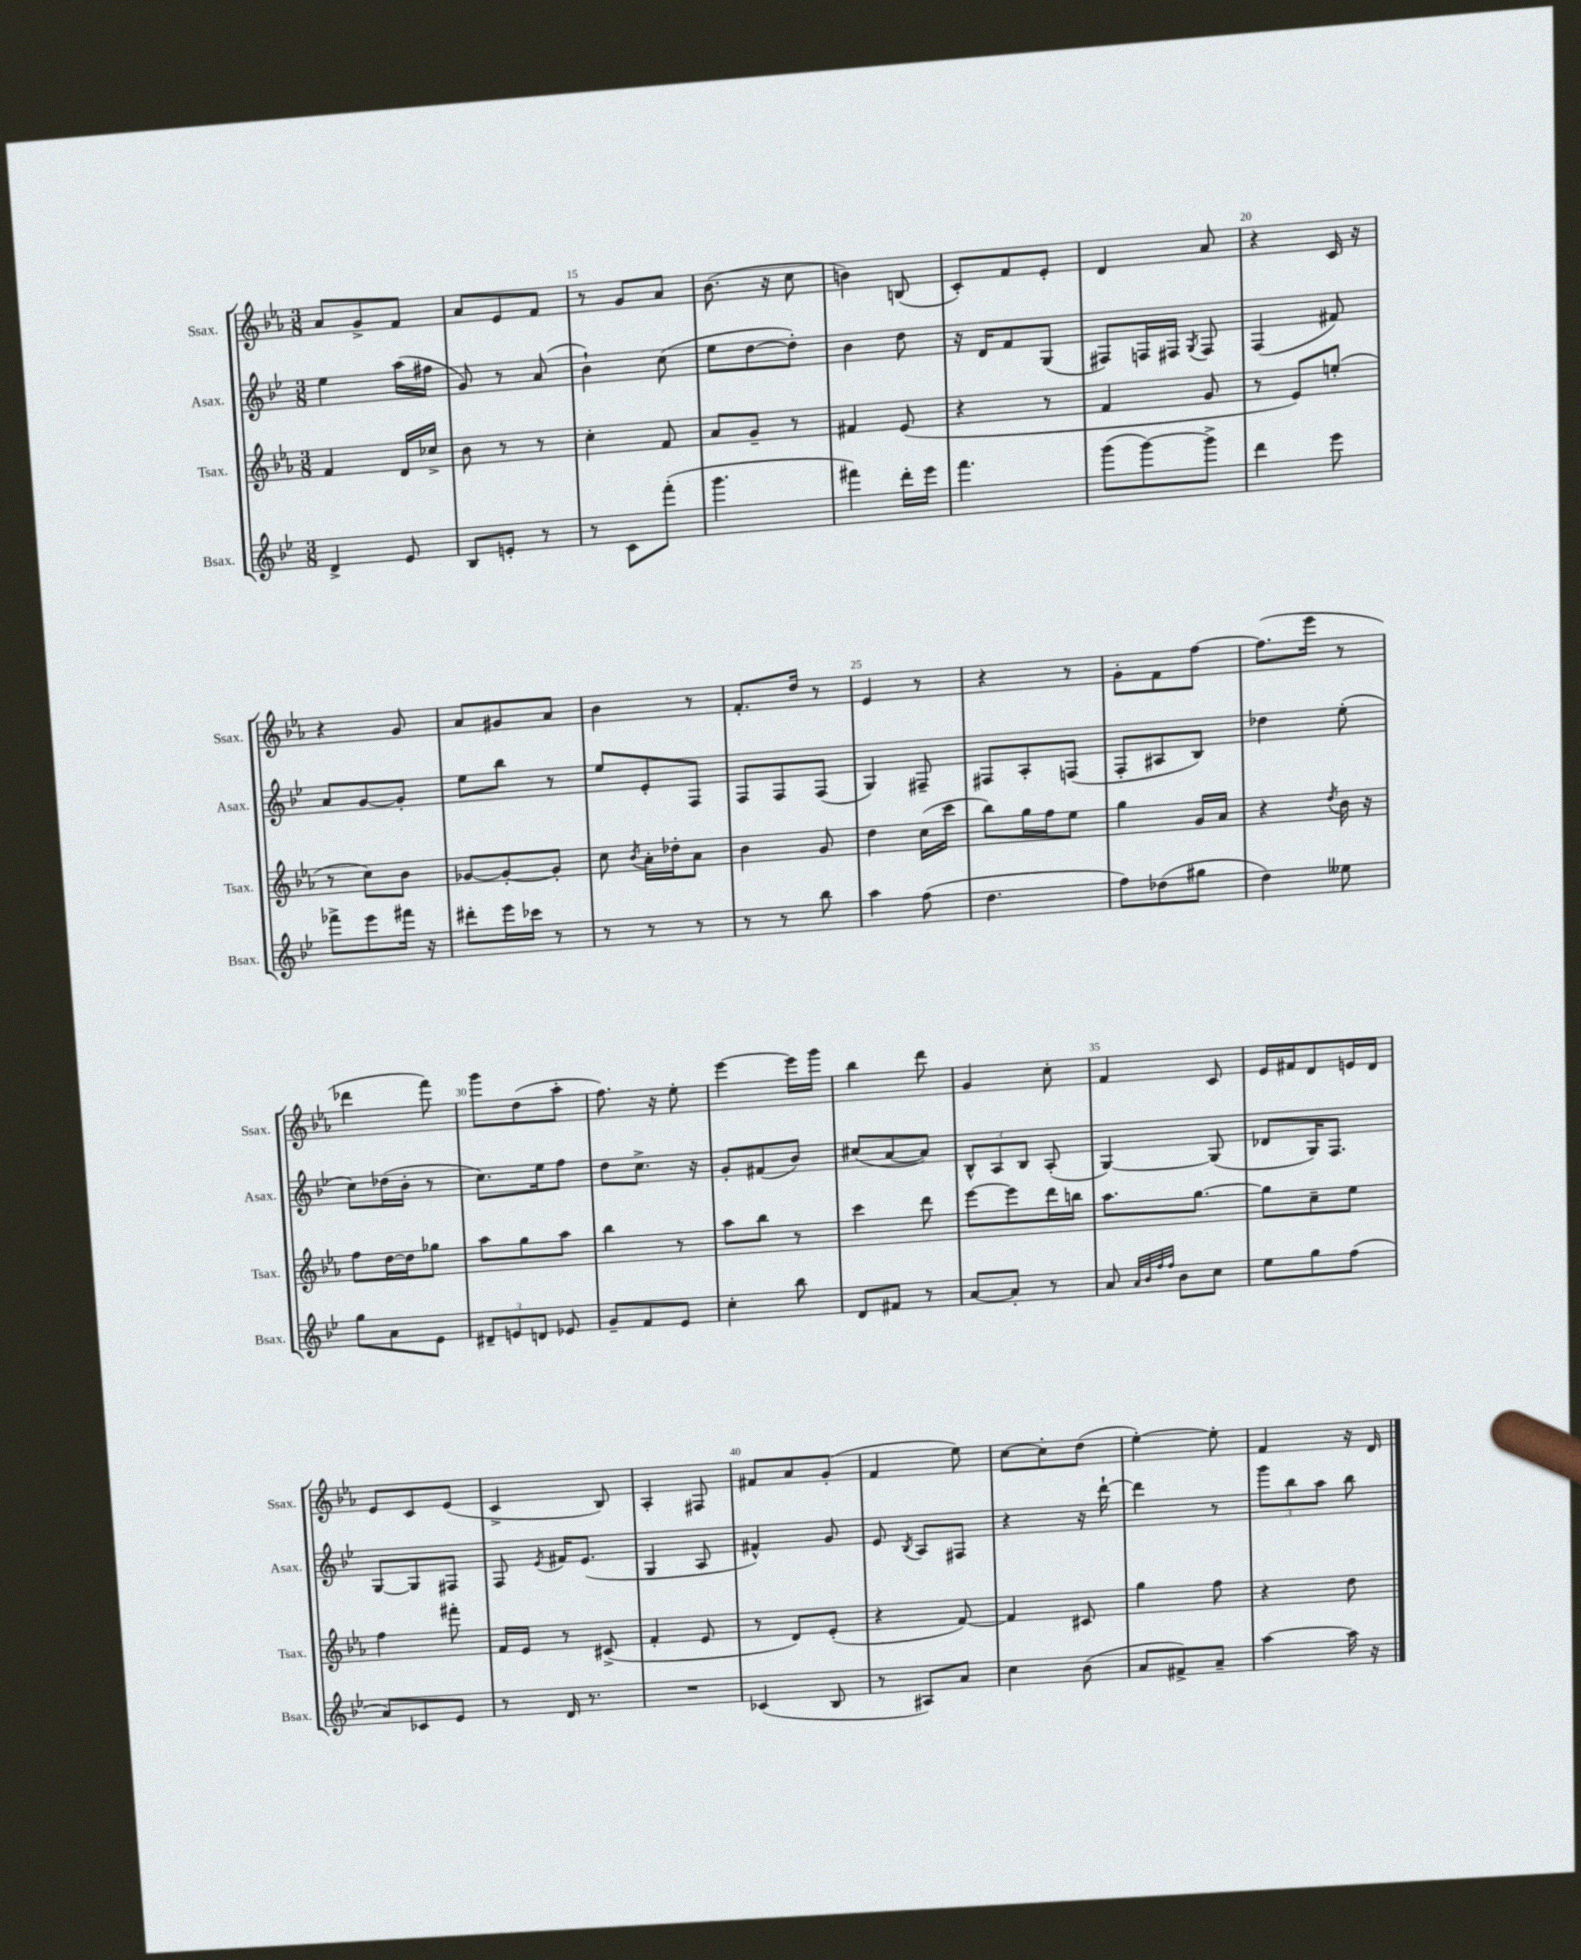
<<
\new StaffGroup <<
\new Staff = "s0" \with { instrumentName = "Ssax." shortInstrumentName = "Ssax." } {
    \clef treble \key ees \major \numericTimeSignature \time 3/8
    \autoBeamOff aes'8[ g'8-> f'8] |
    aes'8[ ees'8 f'8] |
    r8 g'8[ aes'8] |
    bes'8.( r16 c''8 |
    b'4) b8( |
    c'8[-.) f'8 ees'8]-. |
    d'4 aes'8 |
    r4 c'16 r16 |
    r4 g'8 |
    aes'8[ gis'8 aes'8] |
    bes'4 r8 |
    f'8.[-. d''16] r8 |
    ees'4 r8 |
    r4 r8 |
    g'8[-. f'8 f''8]~ |
    f''8.[( ees'''16] r8 |
    des'''4 f'''8) |
    g'''8[ d''8( aes''8]-. |
    f''8.) r16 ees''8-. |
    ees'''4~ ees'''16[ g'''16] |
    bes''4 d'''8 |
    g'4 c''8-. |
    f'4 c'8 |
    ees'16[ fis'16 d'8 e'16 d'16] |
    ees'8[ c'8 ees'8]( |
    c'4-> bes8) |
    aes4-. fis8 |
    fis'8[ aes'8 g'8]-.( |
    f'4 ees''8) |
    c''8[~ c''8-. d''8]( |
    ees''4~-.) ees''8-. |
    f'4 r16 d'16 \bar "|." |
}
\new Staff = "s1" \with { instrumentName = "Asax." shortInstrumentName = "Asax." } {
    \clef treble \key bes \major \numericTimeSignature \time 3/8
    \autoBeamOff ees''4 a''16[( fis''16] |
    g'8) r8 a'8( |
    bes'4-!) c''8( |
    ees''8[ d''8~ d''8]-.) |
    bes'4 d''8 |
    r16 d'16[ f'8 g8]( |
    fis8[) f16 fis16] \acciaccatura { g8 } fis8 |
    f4( fis'8) |
    a'8[ g'8~ g'8]-. |
    ees''8[ bes''8] r8 |
    ees''8[ ees'8-. f8] |
    f8[ f8 f8]( |
    g4) fis8-- |
    fis8[ a8-. f8]( |
    f8[-. ais8 bes8]) |
    des''4 ees''8-.( |
    c''8[) des''16( bes'16]-. r8 |
    c''8.[) ees''16 f''8] |
    d''8[ c''8.]-> r16 |
    g'8[-. fis'8( bes'8]) |
    cis''8[( a'8~ a'8]) |
    \tuplet 3/2 { bes8[-^ a8 bes8] } a8-.( |
    g4~) g8( |
    des'8[ g16) f8.] |
    g8[~ g8 fis8] |
    f8 \acciaccatura { ees'8 } fis'16[ ees'8.]( |
    g4 a8 |
    fis'4-^) g'8 |
    ees'8 \acciaccatura { bes8 } a8[ fis8] |
    r4 r16 d'''16~-! |
    d'''4 r8 |
    \tuplet 3/2 { g'''8[ bes''8 a''8] } bes''8 \bar "|." |
}
\new Staff = "s2" \with { instrumentName = "Tsax." shortInstrumentName = "Tsax." } {
    \clef treble \key ees \major \numericTimeSignature \time 3/8
    \autoBeamOff f'4 d'16[ ces''16]-> |
    bes'8 r8 r8 |
    c''4-. f'8 |
    aes'8[ g'8]-- r8 |
    fis'4 ees'8( |
    r4 r8 |
    f'4 g'8 |
    r8 ees'8[) e''8]-.( |
    r8 c''8[) bes'8] |
    ges'8[~ ges'8~-. ges'8]-. |
    c''8 \acciaccatura { bes'8 } aes'16[-. des''16-. aes'8] |
    bes'4 g'8 |
    d''4 c''16[( c'''16] |
    bes''8[) g''16 f''16 ees''8] |
    g''4 g'16[ aes'16] |
    r4 \acciaccatura { d''8 } bes'16 r16 |
    f''8[ d''16~ d''16 ges''8] |
    aes''8[ g''8 aes''8] |
    bes''4 r8 |
    aes''8[ bes''8] r8 |
    c'''4 d'''8 |
    ees'''8[~ ees'''8 d'''16 b''16] |
    aes''8.[ g''8.]~ |
    g''8[ c''8-- ees''8] |
    f''4 fis'''8-. |
    f'16[ ees'16] r8 cis'8->( |
    f'4-. ees'8 |
    r8 d'8[) ees'8]-.( |
    r4 f'8~) |
    f'4 cis'8 |
    g''4 f''8 |
    r4 d''8 \bar "|." |
}
\new Staff = "s3" \with { instrumentName = "Bsax." shortInstrumentName = "Bsax." } {
    \clef treble \key bes \major \numericTimeSignature \time 3/8
    \autoBeamOff d'4-> ees'8 |
    bes8[ e'8]-. r8 |
    r8 c'8[ f'''8]-.( |
    g'''4. |
    fis'''4) d'''16[-. ees'''16] |
    f'''4. |
    g'''8[( g'''8~) g'''8]-> |
    d'''4 ees'''8 |
    fes'''8[-> ees'''8 fis'''16] r16 |
    dis'''8[-. ees'''16 ces'''16] r8 |
    r8 r8 r8 |
    r8 r8 bes''8 |
    a''4 f''8( |
    d''4. |
    f''8[) des''8( gis''8] |
    d''4) eeses''8 |
    g''8[ a'8 ees'8] |
    \tuplet 3/2 { dis'8[-- e'8 d'8] } ees'8 |
    g'8[-- f'8 ees'8] |
    c''4-. bes''8 |
    d'8[ fis'8] r8 |
    a'8[~ a'8]-. r8 |
    a'8 \grace { a'32[ bes'32 f''32 f''32] } bes'8[ c''8] |
    ees''8[ g''8 f''8]( |
    a'8[) ces'8 ees'8] |
    r8 d'16 r8. |
    R4. |
    ces'4( bes8 |
    r8 ais8[) a'8] |
    c''4 bes'8( |
    a'8[ fis'8->) a'8]-- |
    a''4~ a''16 r16 \bar "|." |
}
>>
>>
\layout { \context { \Score currentBarNumber = #13 \override BarNumber.break-visibility = ##(#f #t #t) barNumberVisibility = #(every-nth-bar-number-visible 5) } }
